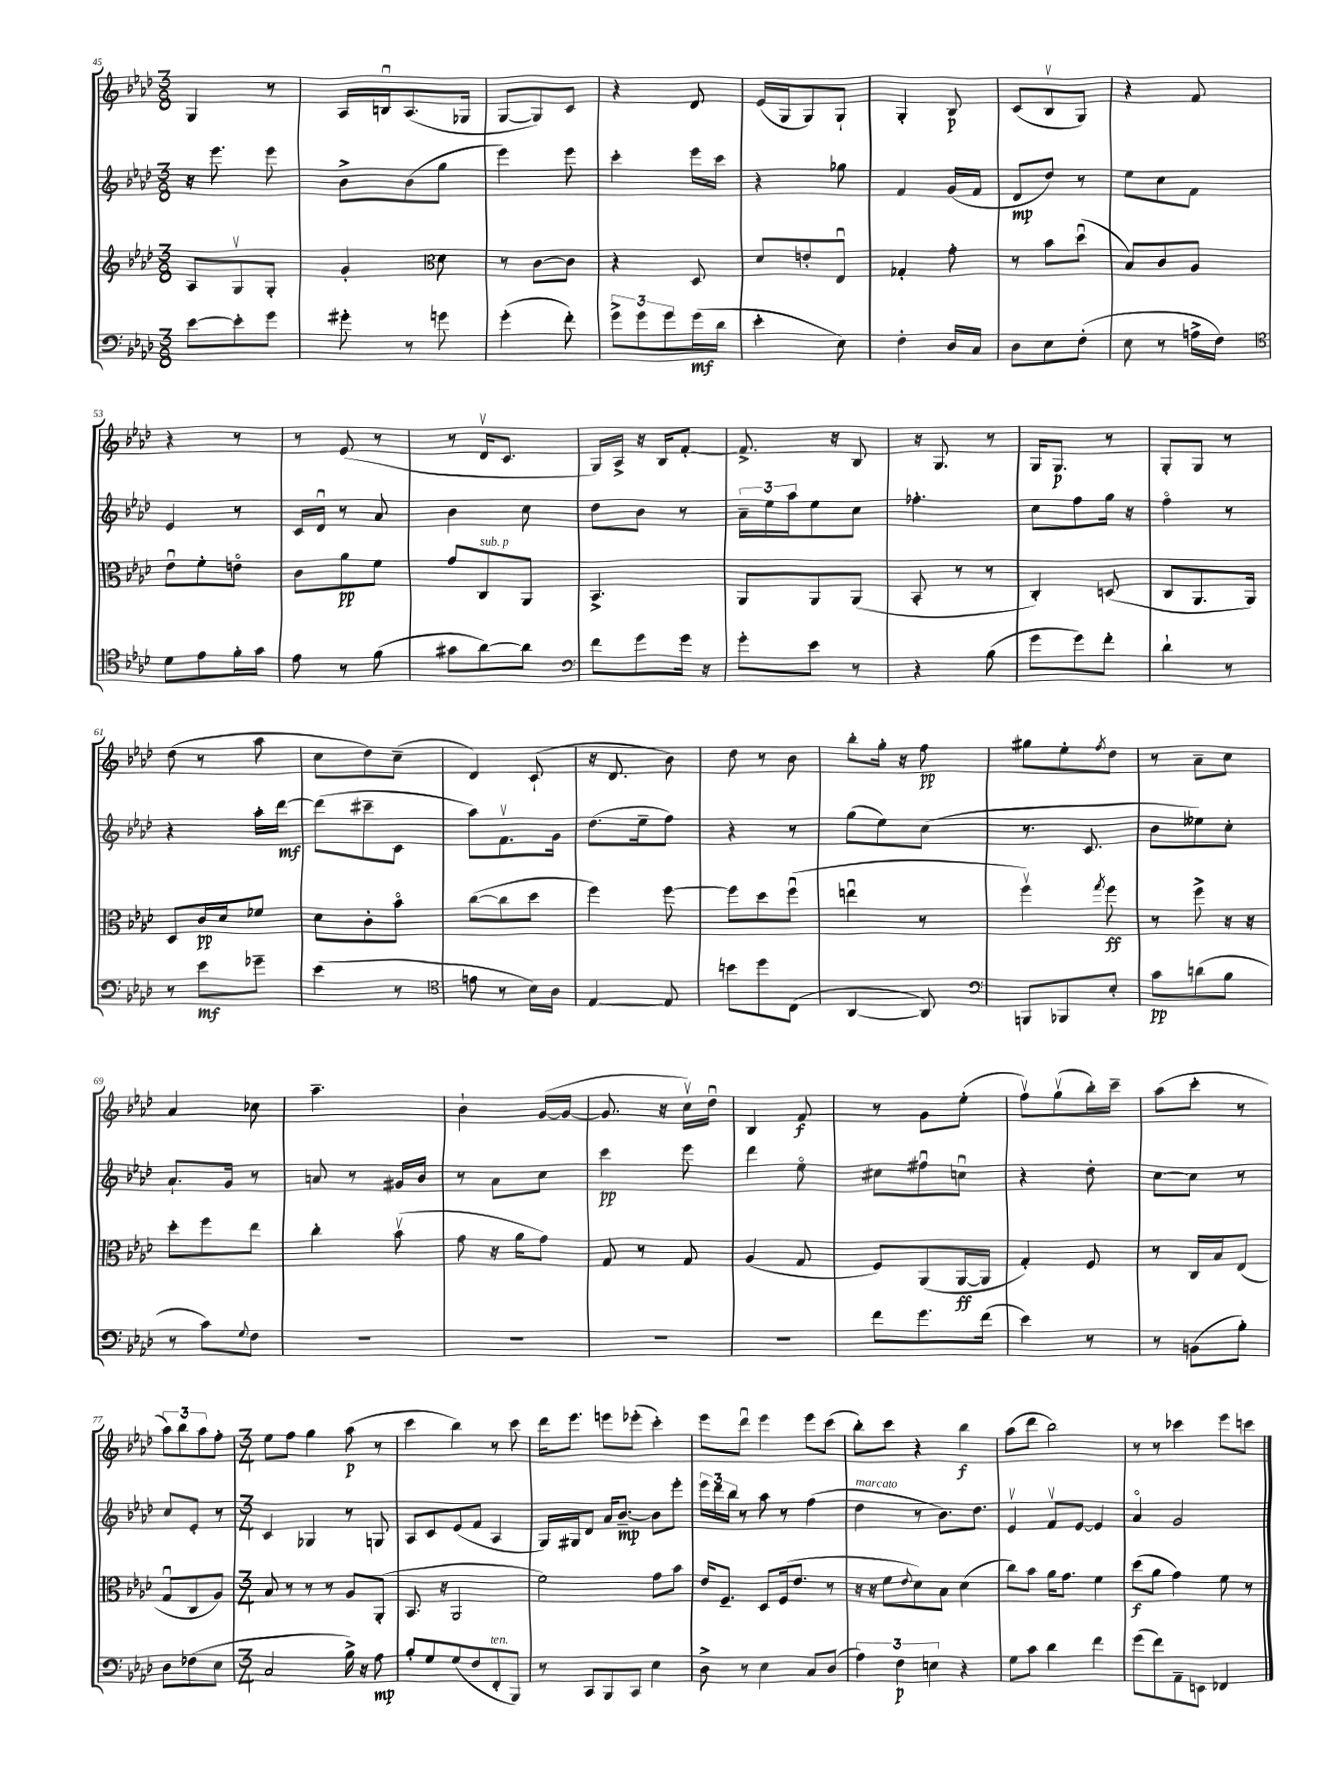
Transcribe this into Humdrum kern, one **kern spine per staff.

**kern	**kern	**kern	**kern
*staff4	*staff3	*staff2	*staff1
*clefF4	*clefG2	*clefG2	*clefG2
*k[b-e-a-d-]	*k[b-e-a-d-]	*k[b-e-a-d-]	*k[b-e-a-d-]
*M3/8	*M3/8	*M3/8	*M3/8
[8e-	8A-	16r	4G
.	.	8.eee-	.
8e-']	8Gv	.	.
8g	8G'	8eee-	8r
=	=	=	=
8g#'	4g'	8b-^	16A-
.	.	.	16Bu
8r	.	(8b-	(8.A-
*	*clefC3	*	*
8g	8d-	8gg	.
.	.	.	16G-
=	=	=	=
(4g'	8r	4eee-)	[8G
.	[8c	.	8G])
8f')	8c]	8eee-	8c
=	=	=	=
12g^	4r	4ccc'	4r
12g	.	.	.
12g	.	.	.
(16g	8D-	16eee-	8d-
16d-	.	16ccc	.
=	=	=	=
4e-'	8d-	4r	(16e-
.	.	.	16G
.	8e'	.	8G)
8E-)	8E-u	8gg-	8G`
=	=	=	=
4F'	4G-'	4f	4G'
16D-	8g'	(16g	8B-
16C	.	16f	.
=	=	=	=
8D-	8r	8d-	(8c
8E-	8b-	8dd-)	8B-v
(8F'	(8dd-u	8r	8G)
=	=	=	=
8E-	8B-)	8ee-	4r
8r	8c	8cc	.
16A^	8A-	8f	8f
16F)	.	.	.
=	=	=	=
*clefC4	*	*	*
8d-	8e-u	4e-	4r
8e-	8f'	.	.
16f'	8eo	8r	8r
16g	.	.	.
=	=	=	=
8e-	8c	16c	8r
.	.	16d-u	.
8r	8a-	8r	(8e-
(8f	8f	8a-	8r
=	=	=	=
8g#	8g	4b-	8r
[8a-)	8C	.	16d-v
.	.	.	8.c
8a-]	8AA-	8cc	.
=	=	=	=
*clefF4	*	*	*
8f	4.BB-^	8dd-	16G)
.	.	.	16A-^
8g	.	8b-	16r
.	.	.	16B-
16g	.	8r	[8f'
16r	.	.	.
=	=	=	=
8g'	8AA-	24a-~	8.f^]
.	.	24ee-	.
.	.	24aa-	.
8e-	8AA-	8ee-	.
.	.	.	16r
8r	(8AA-	8cc	8B-
=	=	=	=
4r	8BB-'	4.ff-'	16r
.	.	.	8.G
.	8r	.	.
(8B-	8r	.	8r
=	=	=	=
8g	4C')	8cc	16G
.	.	.	8.G
8g)	.	8ff	.
8f'	(8D	16gg	8r
.	.	16r	.
=	=	=	=
4d-`	8C	4ffo	8G'
.	8.AA-	.	8G
8r	.	8r	8r
.	16AA-)	.	.
=	=	=	=
8r	8D-	4r	(8dd-
8e-	16c	.	8r
.	16d-	.	.
8g-~	8f-	16aa-'	8aa-
.	.	[16ddd-	.
=	=	=	=
(4e-	8d-	(8ddd-]	8cc
.	8c'	8ccc#~	8dd-)
8r	8b-o	8c	(8cc~
=	=	=	=
*clefC4	*	*	*
8e	([8cc	8aa-)	4d-)
8r	8cc]	8.fv	.
16B-)	8dd-	.	(8c`
16A-	.	16g	.
=	=	=	=
[4E-	4ff)	(8.dd-	16r
.	.	.	8.d-
.	.	16ee-~	.
8E-]	[8ff	8ff)	8b-)
=	=	=	=
8b	8ff]	4r	8dd-
8dd-	8dd-	.	8r
(8C	(8ffu	8r	8b-
=	=	=	=
[4AA-	4eeu	(8gg	8bb-'
.	.	8ee-)	16gg'
.	.	.	16r
8AA-])	8r	(8cc	8ff
=	=	=	=
*clefF4	*	*	*
8BBB	4ffv)	8.r	8gg#
8BBB-	.	.	8ee-'
.	.	8.c	.
.	8qgg	.	8qff
8E-'	8ff	.	8dd-
=	=	=	=
8c	8r	8b-	8r
(8d	8ff^	8ee--)	8a-~
8B-	16r	8cc'	8cc
.	16r	.	.
=	=	=	=
8r	8dd-'	8.a-`	4a-
8c)	8ff	.	.
.	.	16g	.
8qqG	.	.	.
8F	8ee-	8r	8cc-
=	=	=	=
4.r	4cc'	8a	4.aa-~
.	.	8r	.
.	(8b-v	16g#	.
.	.	16b-	.
=	=	=	=
4.r	8g	8r	4b-`
.	16r	8a-	.
.	16a-	.	.
.	8g)	8cc	([16g
.	.	.	16g_
=	=	=	=
4.r	8G	4ccc	8.g]
.	8r	.	.
.	.	.	16r
.	8G	8eee-	16ccv)
.	.	.	16dd-u
=	=	=	=
4.r	(4A-	4ddd-	4B-
.	8G	8ee-o	8f
=	=	=	=
8f	8F)	8cc#	8r
8.g	(8AA-	8ff#u	8g
.	[16AA-	8ccu	(8ee-'
(16f	16AA-]	.	.
=	=	=	=
4e-)	4G')	4r	8ffv)
.	.	.	(8ggv
8r	8F	8dd-'	16bb-')
.	.	.	16ccc~
=	=	=	=
8r	8r	[8cc	(8aa-
(8BB	16C	8cc]	8ccc'
.	16B-	.	.
8B-')	(8E-	8r	8r
=	=	=	=
8D-	8Gu	8cc	12aa-)
.	.	.	12bb-
(8F-	8C	8e-'	.
.	.	.	12aa-
8E-	8A-)	8r	8ff'
=	=	=	=
*M3/4	*M3/4	*M3/4	*M3/4
2C	8B-	4c	8ee-
.	8r	.	8ff
.	8r	4G-	4gg
.	8r	.	.
16B-^)	8A-	8r	(8aa-
16r	.	.	.
8A-	(8AA-'	8G	8r
=	=	=	=
8B-'	8.BB-	8A-	4ccc
8G	.	8c	.
.	16r	.	.
(8G	2AA-	(8e-	4bb-)
8F	.	8f	.
8FF'	.	4A-	8r
8BBB-)	.	.	8ccc
=	=	=	=
8r	2f)	16G)	16ddd-
.	.	16G#	8.eee-
8CC	.	8d-	.
8BBB-	.	16a-	8eee
.	.	[8.b-~	.
8CC	.	.	(8eee-'
4E-	8g	8b-]	4ccc')
.	8b-	8eee-'	.
=	=	=	=
8D-^	16e-	24eee-	8eee-
.	.	24ddd-	.
.	8.F~	.	.
.	.	24bb-	.
8r	.	8r	8ddd-u
4E-	8D-	8aa-	4eee-
.	(16F	8r	.
.	8.e-	.	.
8C	.	(4ff	8eee-
(8D-	8r	.	(8ccc
=	=	=	=
6A-)	16r	4dd-	8bb-')
.	16r	.	.
.	8f	.	8ccc
6F	.	.	.
.	8qqe-	.	.
.	8d-)	8r	4r
6E	.	.	.
.	8B-	8.b-)	.
4r	(4d-	.	4bb-
.	.	8.dd-	.
=	=	=	=
8G	8cc)	4e-v	(8aa-
8c	8b-	.	8ddd-
4d-	16a-	8fv	2bb-)
.	8.g	.	.
.	.	[8e-	.
4f	4f	4e-]	.
=	=	=	=
(8g	(8dd-	4a-o	8r
8f)	8a-	.	8r
8AA-~	4g)	2g	4ccc-
8EE	.	.	.
4FF-	8f	.	8eee-
.	8r	.	8ccc
==	==	==	==
*-	*-	*-	*-
